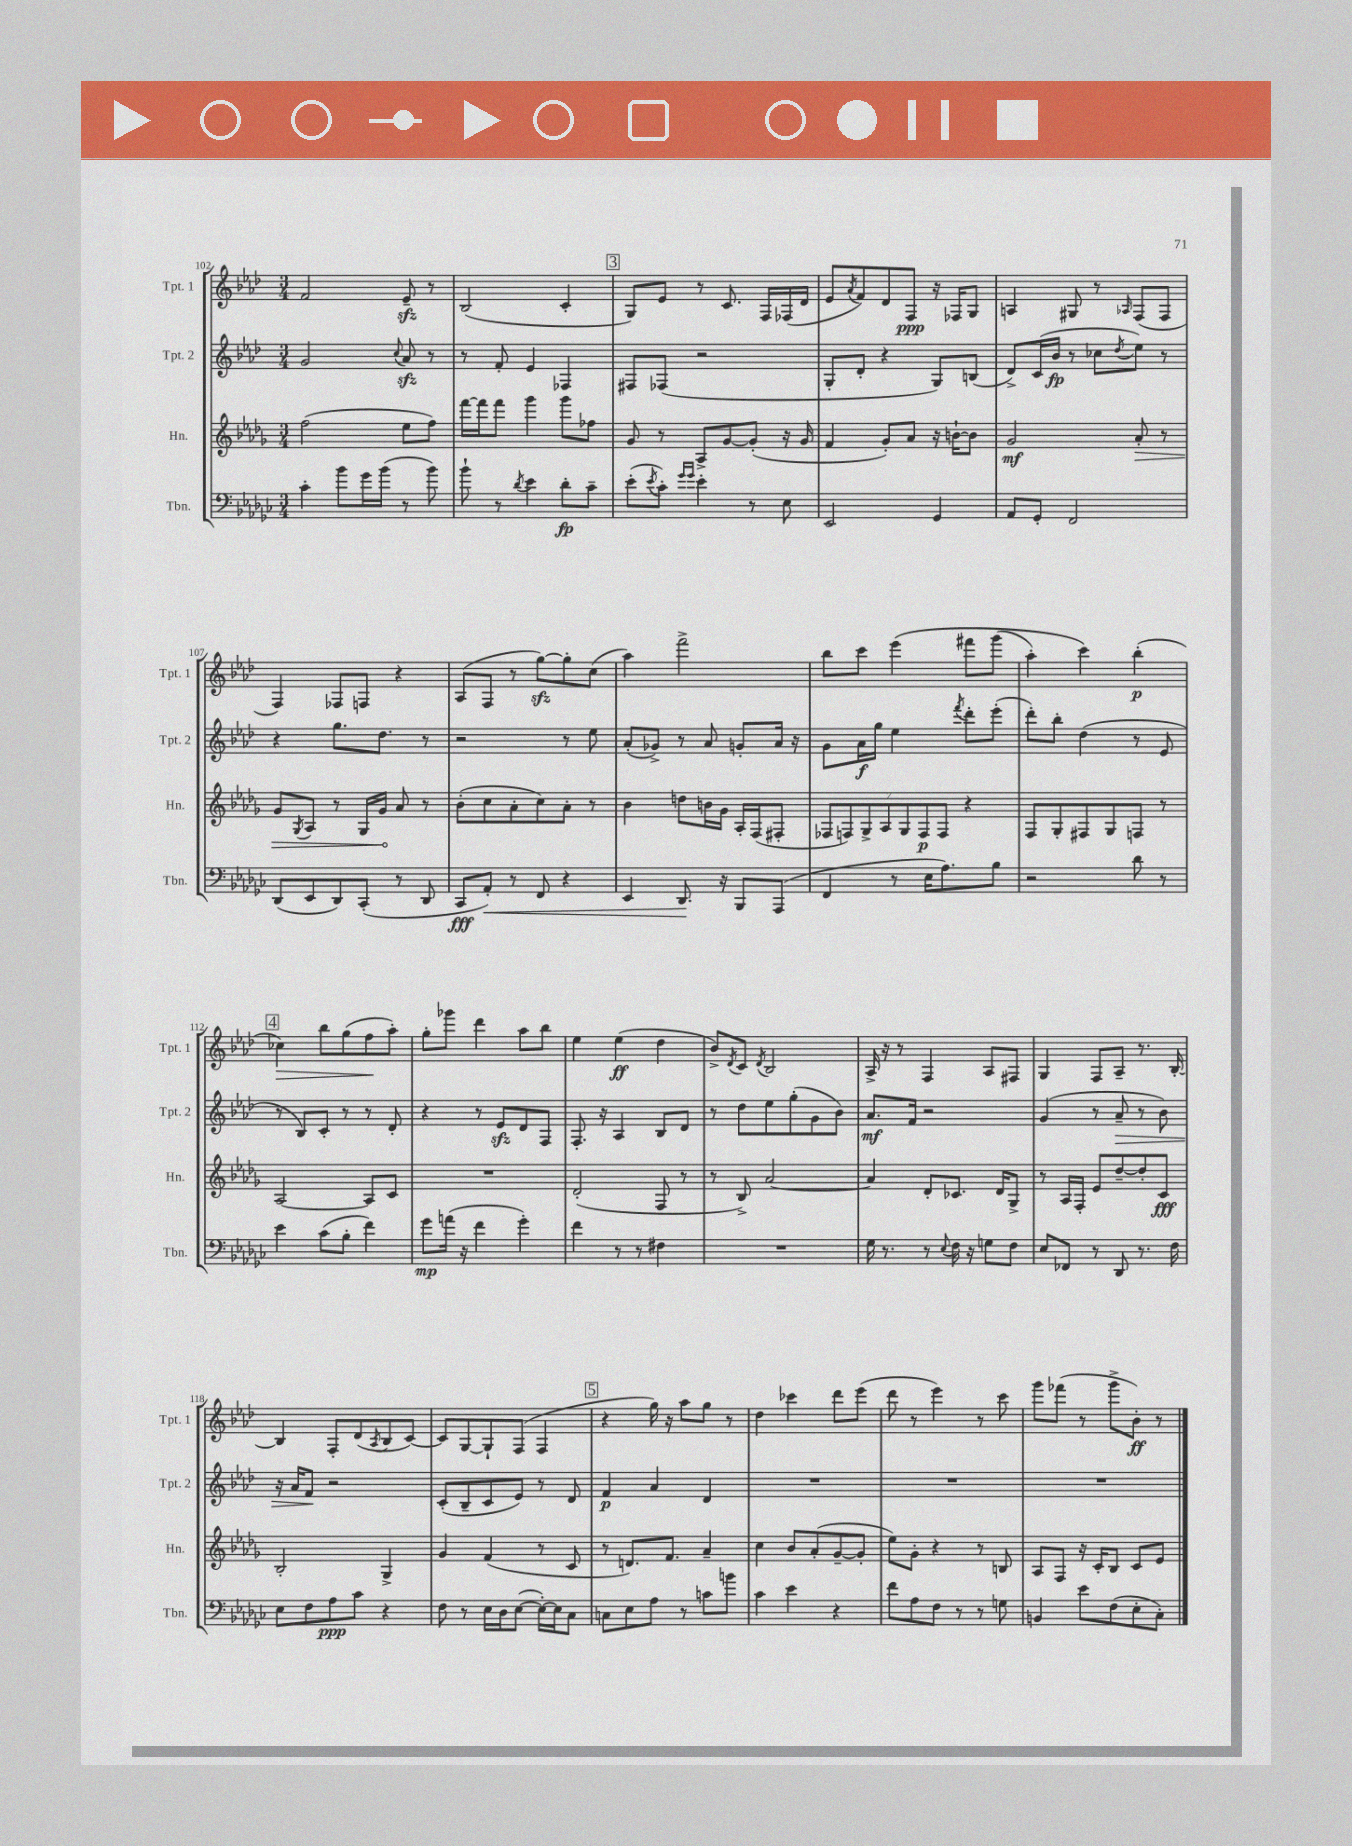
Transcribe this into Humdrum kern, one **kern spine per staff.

**kern	**dynam	**kern	**dynam	**kern	**dynam	**kern	**dynam
*part4	*part4	*part3	*part3	*part2	*part2	*part1	*part1
*staff4	*staff4	*staff3	*staff3	*staff2	*staff2	*staff1	*staff1
*I"Tbn.	*	*I"Hn.	*	*I"Tpt. 2	*	*I"Tpt. 1	*
*I'Tbn.	*	*I'Hn.	*	*I'Tpt. 2	*	*I'Tpt. 1	*
*clefF4	*	*clefG2	*	*clefG2	*	*clefG2	*
*k[b-e-a-d-g-c-]	*	*k[b-e-a-d-g-]	*	*k[b-e-a-d-]	*	*k[b-e-a-d-]	*
*M3/4	*	*M3/4	*	*M3/4	*	*M3/4	*
=102	=102	=102	=102	=102	=102	=102	=102
4c-'\	.	(2ff\	.	2g/	.	2f/	.
8b-\L	.	.	.	.	.	.	.
16g-\L	.	.	.	.	.	.	.
(16b-\JJ	.	.	.	.	.	.	.
.	.	.	.	8qqcc/	.	.	.
8r	.	8ee-\L	.	8a-zz/	.	8e-zz~/	.
8b-\)	.	8ff\J)	.	8r	.	8r	.
=103	=103	=103	=103	=103	=103	=103	=103
8b-`\	.	[16fff\LL	.	8r	.	(2B-/	.
.	.	16fff\J]	.	.	.	.	.
8r	.	8fff\J	.	8f'/	.	.	.
8qd-/	.	.	.	.	.	.	.
4e-\	.	4ggg-\	.	4e-/	.	.	.
8d-'\L	fp	8ggg-\L	.	4F-X/	.	4c'/	.
8c-~\J	.	8ff-X\J	.	.	.	.	.
!!LO:REH:place=s1:t=3
=104	=104	=104	=104	=104	=104	=104	=104
(8e-'\L	.	8g-/	.	8F#X/L	.	8G/L)	.
8qe-/	.	.	.	.	.	.	.
8c-'\J)	.	8r	.	(8F-X/J	.	8e-/J	.
16qqg-/LL	.	.	.	.	.	.	.
16qqg-/JJ	.	.	.	.	.	.	.
4e-'\	.	8A-^/L	.	2r	.	8r	.
.	.	[8g-/	.	.	.	8.c/	.
8r	.	(8g-'/J]	.	.	.	.	.
.	.	.	.	.	.	16F/LL	.
8E-\	.	16r	.	.	.	(16F-X/	.
.	.	16g-/	.	.	.	16d-/JJ	.
=105	=105	=105	=105	=105	=105	=105	=105
2EE-/	.	4f/	.	8G'/L	.	8e-/L	.
.	.	.	.	.	.	8qa-/	.
.	.	.	.	8d-'/J	.	8f/)	.
.	.	8g-'/L)	.	4r	.	8d-/	.
.	.	8a-/J	.	.	.	8F/J	ppp
4GG-/	.	16r	.	8G/L)	.	16r	.
.	.	[16bn`\KL	.	.	.	16F-X/KL	.
.	.	8b\J]	.	(8Bn/J	.	8G/J	.
=106	=106	=106	=106	=106	=106	=106	=106
8AA-/L	.	2g-/	mf	8d-^/L)	.	4An/	.
8GG-'/J	.	.	.	(16c/L	.	.	.
.	.	.	.	16b-/JJ	fp	.	.
2FF/	.	.	.	8r	.	8G#X/	.
.	.	.	.	8cc-X\L	.	8r	.
.	.	.	.	8qdd-/	.	16qqA-X/	.
!	!	!	!LO:HP:b	!	!	!	!
.	.	8a-'/	>	8ee-\J)	.	(8F/L	.
.	.	8r	.	8r	.	8F/J	.
!!LO:LB:g=z
=107	=107	=107	=107	=107	=107	=107	=107
(8DD-/L	.	8g-/L	.	4r	.	4F/)	.
.	.	8qG-/	.	.	.	.	.
8EE-/	.	8A-/J	.	.	.	.	.
8DD-/)	.	8r	.	8.gg\L	.	8F-X/L	.
(8CC-'/J	.	16G-/LL	.	.	.	8Fn/J	.
.	.	16g-/JJ	.	8.dd-\J	.	.	.
8r	.	8a-/	]	.	.	4r	.
8DD-/	.	8r	.	8r	.	.	.
=108	=108	=108	=108	=108	=108	=108	=108
8CC-/L	fff	(8b-'\L	.	2r	.	(8A-/L	.
!	!LO:HP:b	!	!	!	!	!	!
8AA-'/J)	<	8cc\	.	.	.	8F/J	.
8r	.	8a-'\	.	.	.	8r	.
8FF/	.	8cc\)	.	.	.	[8ggzz\L)	.
4r	.	8a-'\J	.	8r	.	8gg'\]	.
.	.	8r	.	8ee-\	.	(8cc\J	.
=109	=109	=109	=109	=109	=109	=109	=109
4EE-/	.	4b-\	.	(8a-'/L	.	4aa-\)	.
.	.	.	.	8g-X^/J)	.	.	.
8.DD-/	.	8ddn\L	.	8r	.	2fff^\	.
.	.	16bn\L	.	8a-/	.	.	.
16r	[	16g-\JJ	.	.	.	.	.
8BBB-/L	.	16A-'/LL	.	8gn'/L	.	.	.
.	.	(16F/J	.	.	.	.	.
(8AAA-/J	.	8F#X'/J	.	16a-/Jk	.	.	.
.	.	.	.	16r	.	.	.
=110	=110	=110	=110	=110	=110	=110	=110
4FF/	.	14F-X/L	.	8g\L	.	8bb-\L	.
.	.	14Fn/)	.	.	.	.	.
.	.	.	.	16a-\L	f	8ccc\J	.
.	.	14G-^/	.	.	.	.	.
.	.	.	.	16gg\JJ	.	.	.
.	.	14A-/	.	.	.	.	.
8r	.	.	.	4ee-\	.	(4eee-\	.
.	.	14G-/	.	.	.	.	.
.	.	14F/	p	.	.	.	.
16E-\KL	.	.	.	.	.	.	.
.	.	14F/J	.	.	.	.	.
8.A-\)	.	.	.	.	.	.	.
.	.	.	.	8qfff/	.	.	.
.	.	4r	.	8ddd-'\L	.	8fff#X\L	.
8B-\J	.	.	.	(8eee-'\J	.	(8ggg\J	.
=111	=111	=111	=111	=111	=111	=111	=111
2r	.	8F/L	.	8ddd-'\L)	.	4aa-'\)	.
.	.	8G-'/	.	8bb-'\J	.	.	.
.	.	8F#X/	.	(4dd-\	.	4ccc\)	.
.	.	8G-/	.	.	.	.	.
8d-\	.	8Fn/J	.	8r	.	(4bb-'\	p
8r	.	8r	.	8e-/	.	.	.
!!LO:LB:g=z
!!LO:REH:place=s1:t=4
=112	=112	=112	=112	=112	=112	=112	=112
!	!	!	!	!	!	!	!LO:HP:b
4e-\	.	[2A-/	.	8r	.	4cc-X\)	>
.	.	.	.	8B-/L)	.	.	.
(8c-\L	.	.	.	8c'/J	.	8bb-\L	.
8B-'\J	.	.	.	8r	.	(8gg\	.
4f\)	.	8A-/L]	.	8r	.	8ff\	.
.	.	8c/J	.	8d-'/	.	8aa-'\J)	]
=113	=113	=113	=113	=113	=113	=113	=113
8g-\L	mp	2.r	.	4r	.	8gg'\L	.
(16an\Jk	.	.	.	.	.	8ggg-X\J	.
16r	.	.	.	.	.	.	.
4f\	.	.	.	8r	.	4ddd-\	.
.	.	.	.	8e-zz/L	.	.	.
4g-'\)	.	.	.	8d-/	.	8aa-\L	.
.	.	.	.	8F/J	.	8bb-\J	.
=114	=114	=114	=114	=114	=114	=114	=114
4f\	.	(2d-'/	.	8.F'/	.	4ee-\	.
.	.	.	.	16r	.	.	.
8r	.	.	.	4A-/	.	(4ee-\	ff
8r	.	.	.	.	.	.	.
4F#X\	.	8F/	.	8B-/L	.	4dd-\	.
.	.	8r	.	8d-/J	.	.	.
=115	=115	=115	=115	=115	=115	=115	=115
2.r	.	8r	.	8r	.	8b-^/L)	.
.	.	.	.	.	.	8qd-/	.
.	.	8B-^/)	.	8dd-\L	.	8c/J	.
.	.	.	.	.	.	8qd-/	.
.	.	[2a-/	.	8ee-\	.	2B-/	.
.	.	.	.	(8gg'\	.	.	.
.	.	.	.	8g\	.	.	.
.	.	.	.	8b-\J)	.	.	.
=116	=116	=116	=116	=116	=116	=116	=116
16G-\	.	4a-/]	.	8.a-/L	mf	16A-^/	.
8.r	.	.	.	.	.	16r	.
.	.	.	.	.	.	8r	.
.	.	.	.	16f/Jk	.	.	.
8r	.	8d-'/L	.	2r	.	4F/	.
8qqE-/	.	.	.	.	.	.	.
16F\	.	8.c-X/J	.	.	.	.	.
16r	.	.	.	.	.	.	.
8Gn\L	.	.	.	.	.	8A-/L	.
.	.	16d-/KL	.	.	.	.	.
8F\J	.	8G-^/J	.	.	.	8F#X/J	.
=117	=117	=117	=117	=117	=117	=117	=117
8E-/L	.	8r	.	(4g/	.	4G/	.
8FF-X/J	.	16A-/LL	.	.	.	.	.
.	.	16F'/JJ	.	.	.	.	.
8r	.	8e-/L	.	8r	.	8F/L	.
!	!	!	!	!	!LO:HP:b	!	!
8DD-/	.	[8dd-~/	.	8a-~/	>	8A-~/J	.
8.r	.	8dd-'/]	.	8r	.	8.r	.
.	.	8c/J	fff	8b-\)	.	.	.
16F\	.	.	.	.	.	[16B-'/	.
!!LO:LB:g=z
=118	=118	=118	=118	=118	=118	=118	=118
8E-\L	.	2B-'/	.	16r	.	4B-/]	.
.	.	.	.	16a-/KL	.	.	.
8F\	.	.	.	8f/J	.	.	.
8A-\	ppp	.	.	2r	]	8F'/L	.
8c-\J	.	.	.	.	.	(8d-/	.
.	.	.	.	.	.	8qA-/	.
4r	.	4G-^/	.	.	.	8B-/	.
.	.	.	.	.	.	[8c/J)	.
=119	=119	=119	=119	=119	=119	=119	=119
8F\	.	4g-/	.	(8c'/L	.	8c/L]	.
8r	.	.	.	8B-~/	.	[8G/	.
16E-\LL	.	(4f/	.	8c/	.	8G`/]	.
16D-\J	.	.	.	.	.	.	.
([8E-\J	.	.	.	8e-/J)	.	(8F/J	.
16E-'\LL_)	.	8r	.	8r	.	4F/	.
16E-\J]	.	.	.	.	.	.	.
8C-\J	.	8c/	.	8d-/	.	.	.
!!LO:REH:place=s1:t=5
=120	=120	=120	=120	=120	=120	=120	=120
8Cn\L	.	8r	.	4f/	p	4r	.
8E-\	.	8.dn/L)	.	.	.	.	.
8A-\J	.	.	.	4a-/	.	16gg\)	.
.	.	8.f/J	.	.	.	16r	.
8r	.	.	.	.	.	8aa-\L	.
8cn\L	.	4a-~/	.	4d-/	.	8gg\J	.
8bn\J	.	.	.	.	.	8r	.
=121	=121	=121	=121	=121	=121	=121	=121
4c-\	.	4cc\	.	2.r	.	4dd-\	.
4e-\	.	8b-/L	.	.	.	4ccc-X\	.
.	.	(8a-'/	.	.	.	.	.
4r	.	[8g-~/	.	.	.	8ddd-\L	.
.	.	8g-'/J]	.	.	.	(8eee-\J	.
=122	=122	=122	=122	=122	=122	=122	=122
8f\L	.	8ee-\L)	.	2.r	.	8ddd-\	.
8A-\	.	8g-'\J	.	.	.	8r	.
8F\J	.	4r	.	.	.	4eee-\)	.
8r	.	.	.	.	.	.	.
8r	.	8r	.	.	.	8r	.
8Gn\	.	8Bn/	.	.	.	8ccc\	.
=123	=123	=123	=123	=123	=123	=123	=123
4BBn/	.	8A-/L	.	2.r	.	8ggg\L	.
.	.	8F/J	.	.	.	(8fff-X\J	.
8e-\L	.	16r	.	.	.	8r	.
.	.	16c'/KL	.	.	.	.	.
(8F\	.	8B-/J	.	.	.	8ggg^\L	.
8E-'\	.	8c/L	.	.	.	8b-'\J)	ff
8C-'\J)	.	8e-/J	.	.	.	8r	.
==	==	==	==	==	==	==	==
*-	*-	*-	*-	*-	*-	*-	*-
